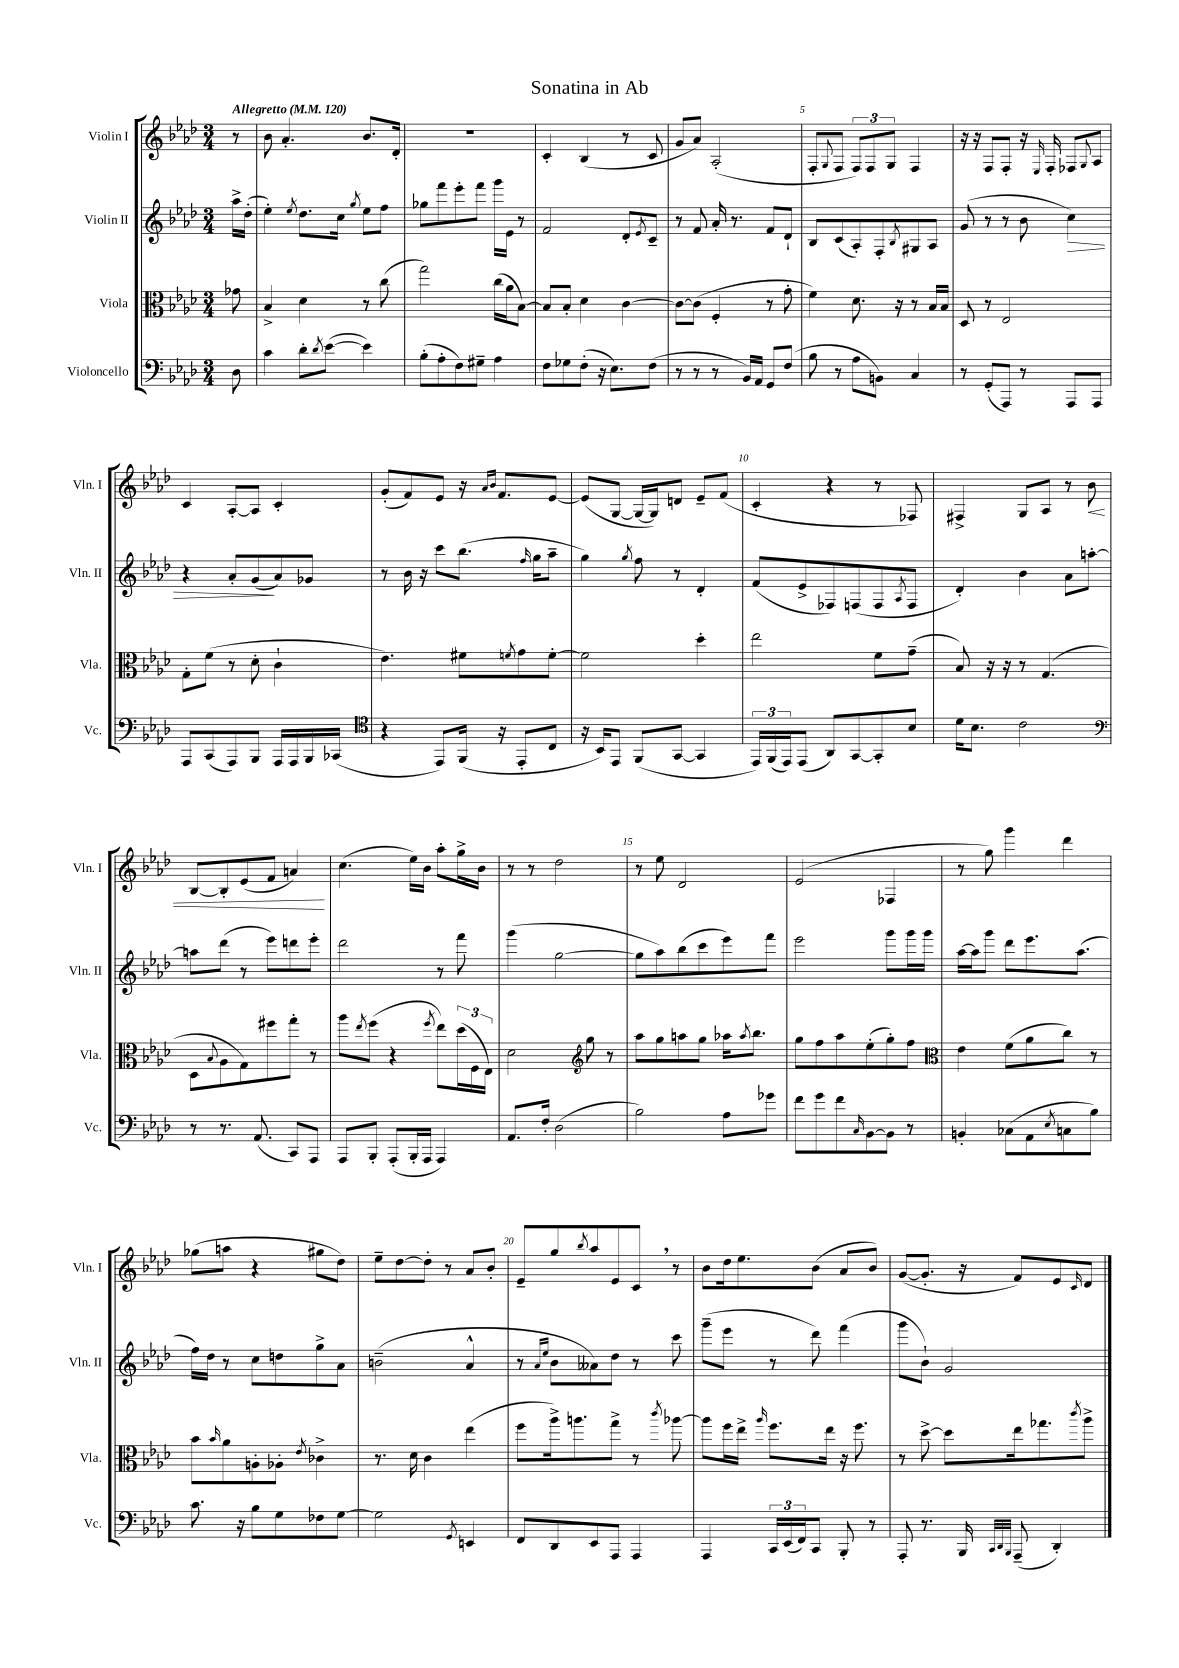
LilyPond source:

\header { title = "Sonatina in Ab" }
<<
\new StaffGroup <<
\new Staff = "s0" \with { instrumentName = "Violin I" shortInstrumentName = "Vln. I" } {
    \clef treble \key aes \major \numericTimeSignature \time 3/4 \partial 8 \tempo "Allegretto" 4 = 120
    r8 |
    bes'8 aes'4.-. bes'8. des'16-. |
    R2. |
    c'4-. bes4( r8 c'8 |
    g'8 aes'8) aes2-.( |
    f8-. \appoggiatura { g8 } f8 \tuplet 3/2 { f8) f8 g8 } f4 |
    r16 r16 f8 f8-. r16 \grace { ees16 } f16-. fes8 \appoggiatura { g8 } aes8 |
    c'4 aes8~-. aes8 c'4-. |
    g'8-.( f'8) ees'8 r16 \grace { aes'16 bes'16 } f'8. ees'8~ |
    ees'8( g8~ g16~ g16) d'8 ees'8-- f'8( |
    c'4-. r4 r8 fes8) |
    fis4-> g8 aes8 r8 bes'8\< |
    bes8~ bes8-. ees'8( f'8 a'4\!) |
    c''4.( ees''16) bes'16 aes''8-. g''16-> bes'16 |
    r8 r8 des''2 |
    r8 ees''8 des'2 |
    ees'2( fes4 |
    r8 g''8) g'''4 des'''4 |
    ges''8( a''8 r4 gis''8 des''8) |
    ees''8-- des''8~ des''8-. r8 aes'8 bes'8-. |
    ees'8-- g''8 \acciaccatura { bes''8 } aes''8 ees'8 c'8 \breathe r8 |
    bes'8 des''16 ees''8. bes'8( aes'8 bes'8) |
    g'8~( g'8.-. r16 f'8) ees'8 \grace { c'16 } des'8 \bar "|." |
}
\new Staff = "s1" \with { instrumentName = "Violin II" shortInstrumentName = "Vln. II" } {
    \clef treble \key aes \major \numericTimeSignature \time 3/4 \partial 8
    aes''16-> des''16-.( |
    ees''4-.) \acciaccatura { ees''8 } des''8. c''16 \acciaccatura { g''8 } ees''8 f''8 |
    ges''8 f'''8 ees'''8-. f'''8 g'''16 ees'16 r8 |
    f'2 des'8-. \acciaccatura { ees'8 } c'8-- |
    r8 f'8 aes'16-. r8. f'8 des'8-! |
    bes8 c'8( aes8-.) f8-. \acciaccatura { bes8 } gis8 aes8 |
    g'8( r8 r8 bes'8 c''4\>) |
    r4 aes'8-. g'8\!( aes'8) ges'8 |
    r8 bes'16 r16 c'''8 bes''8.( \grace { f''16 } g''16 aes''8-- |
    g''4) \acciaccatura { g''8 } f''8 r8 des'4-. |
    f'8( ees'8-> fes8) f8( f8 \acciaccatura { aes8 } f8 |
    des'4-.) bes'4 aes'8 a''8~-. |
    a''8 des'''8( r8 ees'''8) d'''8 ees'''8-. |
    des'''2 r8 f'''8 |
    g'''4( g''2~ |
    g''8 aes''8) bes''8( c'''8 ees'''8) f'''8 |
    ees'''2 g'''8 g'''16 g'''16 |
    aes''16~ aes''16 g'''8 des'''8 ees'''8. aes''8.( |
    f''16) des''16 r8 c''8 d''8 g''8-> aes'8 |
    b'2--( aes'4-^ |
    r8 \grace { aes'16 ees''16 } bes'8 aeses'8) des''8 r8 c'''8 |
    g'''8--( ees'''8 r8 des'''8) f'''4( |
    g'''8 bes'8-!) g'2 \bar "|." |
}
\new Staff = "s2" \with { instrumentName = "Viola" shortInstrumentName = "Vla." } {
    \clef alto \key aes \major \numericTimeSignature \time 3/4 \partial 8
    ges'8 |
    bes4-> des'4 r8 c''8( |
    g''2) c''16( aes'16 bes8~) |
    bes8 bes8-. des'4 c'4~ |
    c'8~ c'8( f4-. r8 g'8-. |
    f'4) des'8. r16 r8 bes16 bes16 |
    des8 r8 ees2 |
    g8-. f'8( r8 des'8-. c'4-! |
    ees'4.) fis'8 \acciaccatura { f'8 } g'8 f'8~-. |
    f'2 des''4-. |
    ees''2 f'8 g'8--( |
    bes8) r16 r16 r8 g4.( |
    des8 \appoggiatura { bes8 } aes8 g8) fis''8 g''8-. r8 |
    aes''8 \acciaccatura { ees''8 } f''8( r4 \acciaccatura { f''8 } ees''8) \tuplet 3/2 { des''16( f16 ees16) } |
    des'2 \clef treble g''8 r8 |
    aes''8 g''8 a''8 g''8 aes''16 \acciaccatura { aes''8 } bes''8. |
    g''8 f''8 aes''8 ees''8-.( g''8-.) f''8 |
    \clef alto ees'4 f'8( aes'8 c''8) r8 |
    bes'8 \grace { bes'16 } aes'8 a8-. aes8-. \acciaccatura { ees'8 } ces'4-> |
    r8. des'16 c'4 ees''4( |
    f''8 aes''16->) a''8. g''8-> r8 \acciaccatura { c'''8 } aes''8~ |
    aes''8 f''16 ees''16-> \grace { aes''16 } f''8. ees''16 r16 f''8. |
    r8 des''8~-> des''8 ees''16 ges''8. \acciaccatura { c'''8 } aes''8-> \bar "|." |
}
\new Staff = "s3" \with { instrumentName = "Violoncello" shortInstrumentName = "Vc." } {
    \clef bass \key aes \major \numericTimeSignature \time 3/4 \partial 8
    des8 |
    c'4 des'8-. \acciaccatura { des'8 } ees'8~( ees'4) |
    bes8-.( aes8-. f8) gis8-- aes4 |
    f8 ges8 f8-.( r16 ees8.) f8( |
    r8 r8 r8 bes,16) aes,16 g,8 f8( |
    bes8 r8 aes8 b,8) c4 |
    r8 g,8-.( aes,,8) r8 aes,,8 aes,,8 |
    aes,,8 c,8( aes,,8) bes,,8 aes,,16 aes,,16 bes,,16 ces,16( |
    \clef tenor r4 ees,8) f,16( r16 ees,8-. c8 |
    r16 bes,16) ees,8 f,8( g,8~ g,4 |
    \tuplet 3/2 { ees,16) f,16( ees,16) } ees,8( aes,8) g,8~ g,8-. bes8 |
    des'16 bes8. c'2 |
    \clef bass r8 r8. aes,8.( c,8) aes,,8 |
    aes,,8 bes,,8-. aes,,8-.( bes,,16-. aes,,16 aes,,4) |
    aes,8. f16-. des2( |
    bes2) aes8 ges'8 |
    f'8 g'8 f'8 \grace { c16 } bes,8~ bes,8 r8 |
    b,4-. ces8( aes,8 \acciaccatura { ees8 } c8 bes8) |
    c'8. r16 bes8 g8 fes8 g8~ |
    g2 \acciaccatura { g,8 } e,4 |
    f,8 des,8 ees,8 aes,,8 aes,,4 |
    aes,,4 \tuplet 3/2 { c,16 ees,16( f,16) } c,8 bes,,8-. r8 |
    aes,,8-. r8. bes,,16 \grace { c,32 des,32 bes,,32 } aes,,8--( des,4-.) \bar "|." |
}
>>
>>
\layout { \context { \Score \override BarNumber.break-visibility = ##(#f #t #t) barNumberVisibility = #(every-nth-bar-number-visible 5) } }
